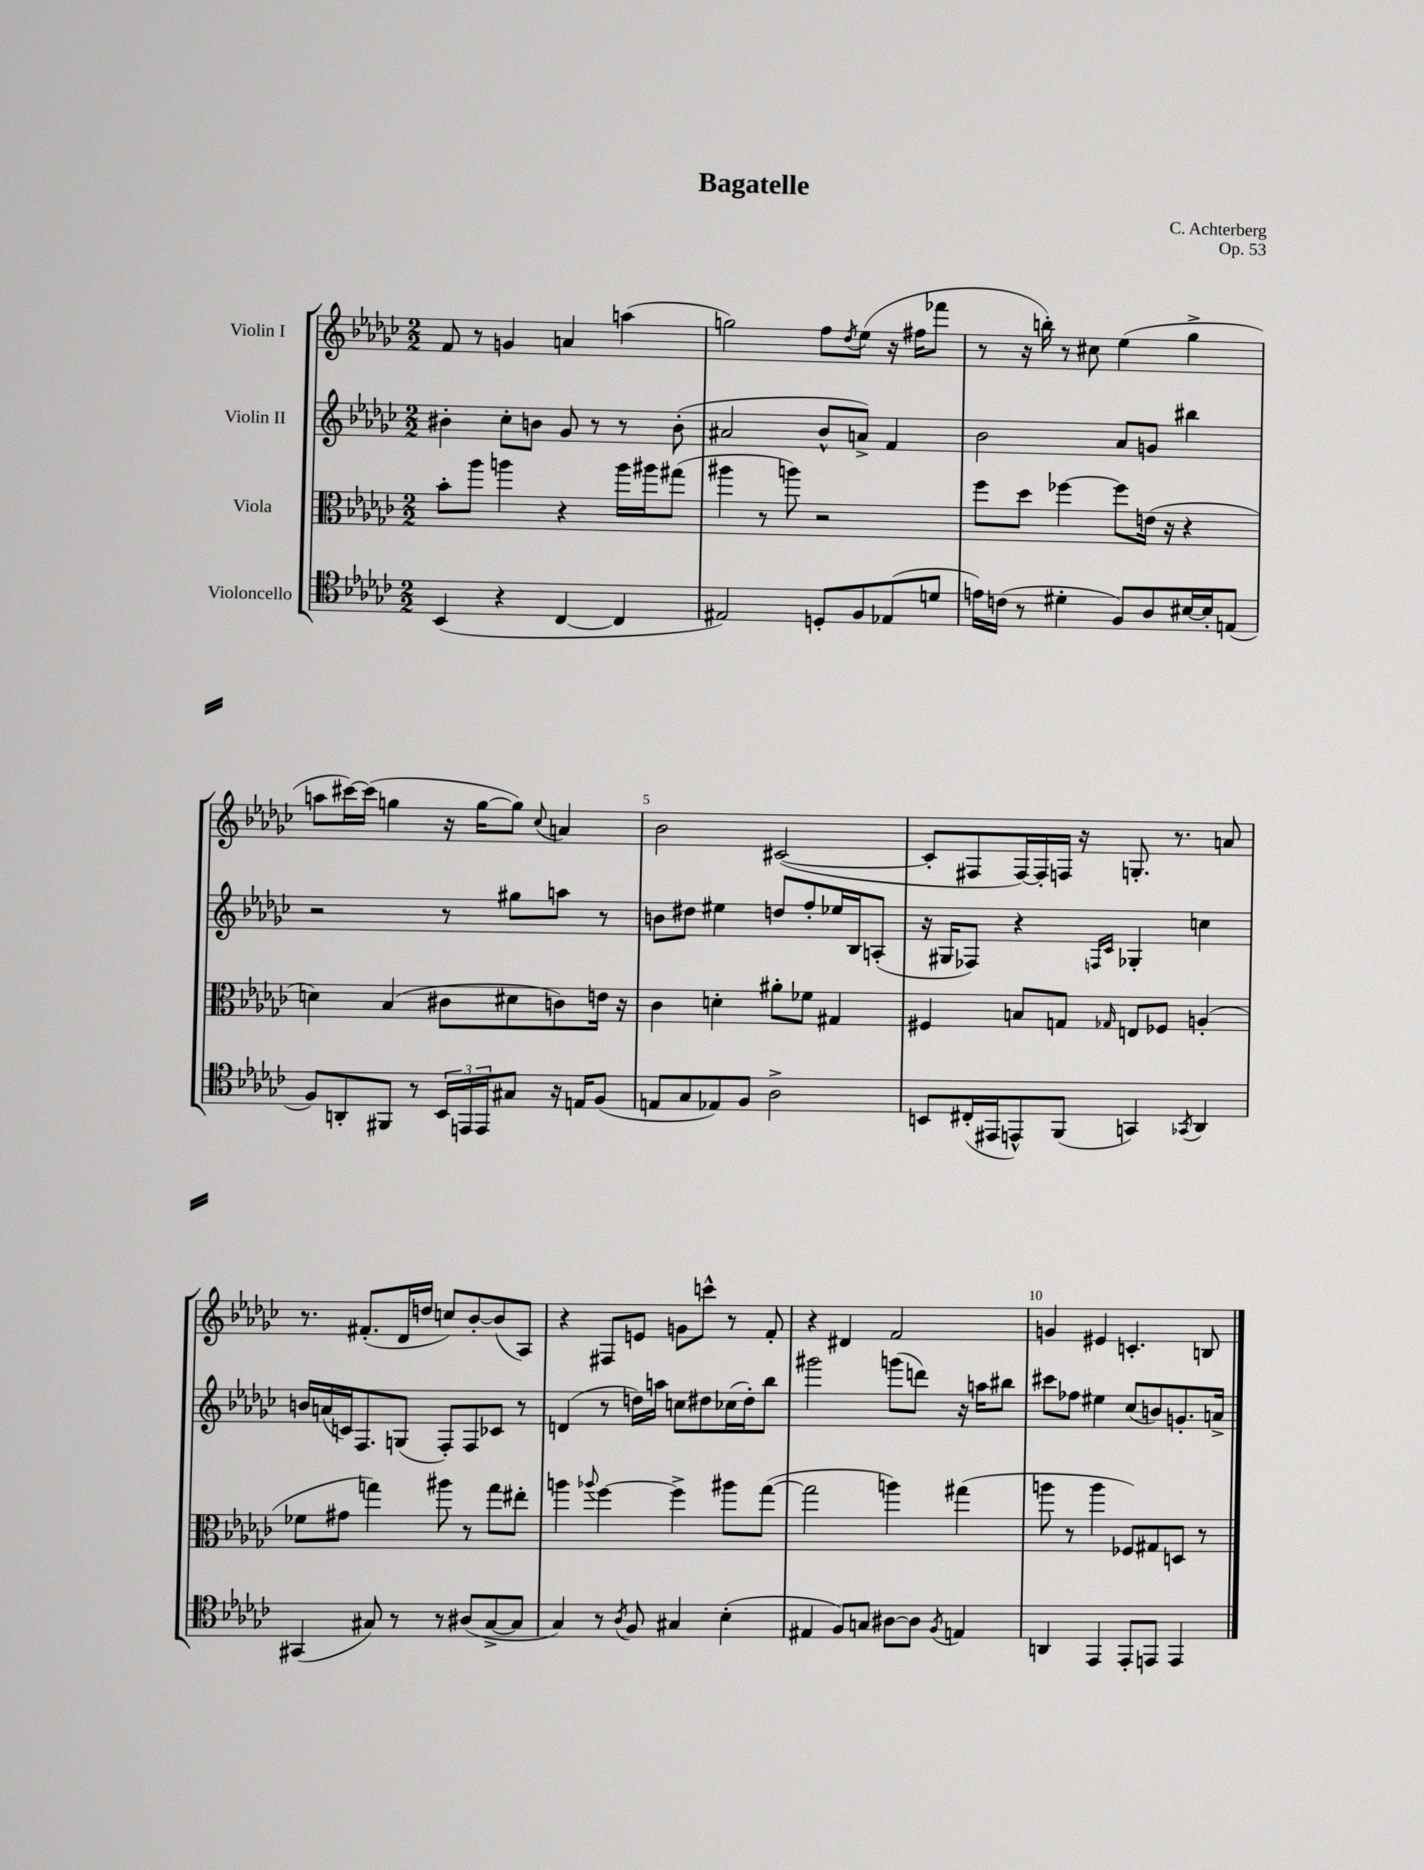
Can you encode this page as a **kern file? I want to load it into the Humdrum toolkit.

**kern	**kern	**kern	**kern
*part4	*part3	*part2	*part1
*staff4	*staff3	*staff2	*staff1
*I"Violoncello	*I"Viola	*I"Violin II	*I"Violin I
*clefC4	*clefC3	*clefG2	*clefG2
*k[b-e-a-d-g-c-]	*k[b-e-a-d-g-c-]	*k[b-e-a-d-g-c-]	*k[b-e-a-d-g-c-]
*M2/2	*M2/2	*M2/2	*M2/2
=1	=1	=1	=1
(4BB-/	8b-'\L	4b#X'\	8f/
.	8aa-\J	.	8r
4r	4aan\	8cc-'\L	4gn/
.	.	8bn\J	.
[4C-/	4r	8g-/	4an/
.	.	8r	.
4C-/]	16aa\LL	8r	(4aan\
.	16aa#X\J	.	.
.	(8gg#X\J	(8b'\	.
=2	=2	=2	=2
2E#X/)	4aa#X\	2a#X/	2ggn\)
.	8r	.	.
.	8aan\)	.	.
8Dn'/L	2r	8b-^^/L	8ff\L
.	.	.	8qdd-/
8F/	.	8an^/J)	(8ee-\J
(8E-X/	.	4f/	16r
.	.	.	16ff#X\KL
8dn/J	.	.	8fff-X\J
=3	=3	=3	=3
16en\LL)	8ff\L	2b-\	8r
(16cn\JJ	.	.	.
8r	8dd-\J	.	16r
.	.	.	16bbn'\)
4d#X'\	[4ff-X\	.	8r
.	.	.	8cc#X\
8F/L)	8ff-\L]	8a-/L	(4ee-\
8A-/	(16en\Jk	8gn/J	.
.	16r	.	.
[16B#X/L	4r	4bb#X\	4gg-^\
16B#'/J]	.	.	.
(8En/J	.	.	.
!!LO:LB:g=z
=4	=4	=4	=4
8F/L)	4dn\)	2r	8aan\L
8AAn'/	.	.	[16ccc#X\L)
.	.	.	(16ccc#\JJ]
8FF#X/J	(4B-/	.	4ggn\
8r	.	.	.
24BB-/LL	8c#X\L	8r	16r
24EEn/	.	.	.
.	.	.	[16gg\KL
24EE/J	.	.	.
8G#X/J	8d#X\	8gg#X\L	8gg\J])
.	.	.	8qqcc-/
16r	8cn\)	8aan\J	4an/
16En/KL	.	.	.
(8F/J	16en\Jk	8r	.
.	16r	.	.
=5	=5	=5	=5
8En/L	4c-\	8bn\L	2b-\
8G-/	.	8dd#X\J	.
8E-X/)	4dn'\	4ee#X\	.
8F/J	.	.	.
2A-^\	8a#X'\L	8ddn/L	([2c#X/
.	8f-X\J	8ff'/	.
.	4G#X/	16ee-X/L	.
.	.	16B-/J	.
.	.	(8An'/J	.
=6	=6	=6	=6
8BBn/L	4F#X/	16r	8c#'/L]
.	.	16G#X/KL	.
(16C#X'/L	.	8F-X/J)	8F#X/
16EE#X/J	.	.	.
8EEn^^/)	8Bn/L	4r	[16F#/L)
.	.	.	16F#'/]
(8FF/J	8Gn/J	.	16Fn/JJ
.	.	.	16r
.	.	16qqFn/LL	.
.	16qqG-X/	16qqc-/JJ	.
4GGn/)	8En/L	4G-X'/	8.Gn'/
.	8F-X/J	.	.
.	.	.	8.r
8qGG-X/	.	.	.
4AA-/	(4An'/	4ccn\	.
.	.	.	8an/
!!LO:LB:g=z
=7	=7	=7	=7
(4GG#X/	8f-X\L	16bn/LL	8.r
.	.	(16an/	.
.	8g#X\J	16cn/J)	.
.	.	8.F/	(8.f#X'/L
8G#X/)	4ggn\)	.	.
8r	.	(8Gn/J	16d-/L
.	.	.	16ddn/JJ
8r	8aa#X\	8F'/L)	8ccn/L)
(8A#X/L	8r	8F/	[8b-'/
[8G#^/	8gg\L	8c-X/J	(8b-/]
8G#/J]	8ee#X'\J	8r	8A-/J)
=8	=8	=8	=8
4G-/)	4aan\	(4dn/	4r
.	8qqaa-X/	.	.
8r	[4ff\	8r	8F#X/L
8qA-/	.	.	.
8F/	.	16ddn\LL)	8en/J
.	.	16aan\JJ	.
4G#X/	4ff^\]	8ccn\L	8gn\L
.	.	8dd#X\	8cccn^^\J
(4B-'\	8aa#X\L	(16cc-X\L	8r
.	.	16dd#'\J)	.
.	([8gg-\J	8bb-\J	8f'/
=9	=9	=9	=9
4E#X/	2gg-\]	2ggg#X\	4r
8F/L)	.	.	4d#X/
8Gn/J	.	.	.
[8A#X\L	4aan\)	(8gggn\L	2f/
8A#\J]	.	8dddn\J)	.
8qF/	.	.	.
4En/	(4gg#X\	16r	.
.	.	16aan\KL	.
.	.	8bb#X\J	.
=10	=10	=10	=10
4AAn/	8aan\	8ccc#X\L	4gn/
.	8r	8ff-X\J	.
4EE-/	4aa\	4ee#X\	4e#X/
8EE-'/L	8F-X/L)	(8cc-/L	4.cn'/
8EEn/J	8G#X/	8bn/)	.
4EE/	8Dn/J	8.gn'/	.
.	8r	.	8Bn/
.	.	16an^/Jk	.
==	==	==	==
*-	*-	*-	*-
